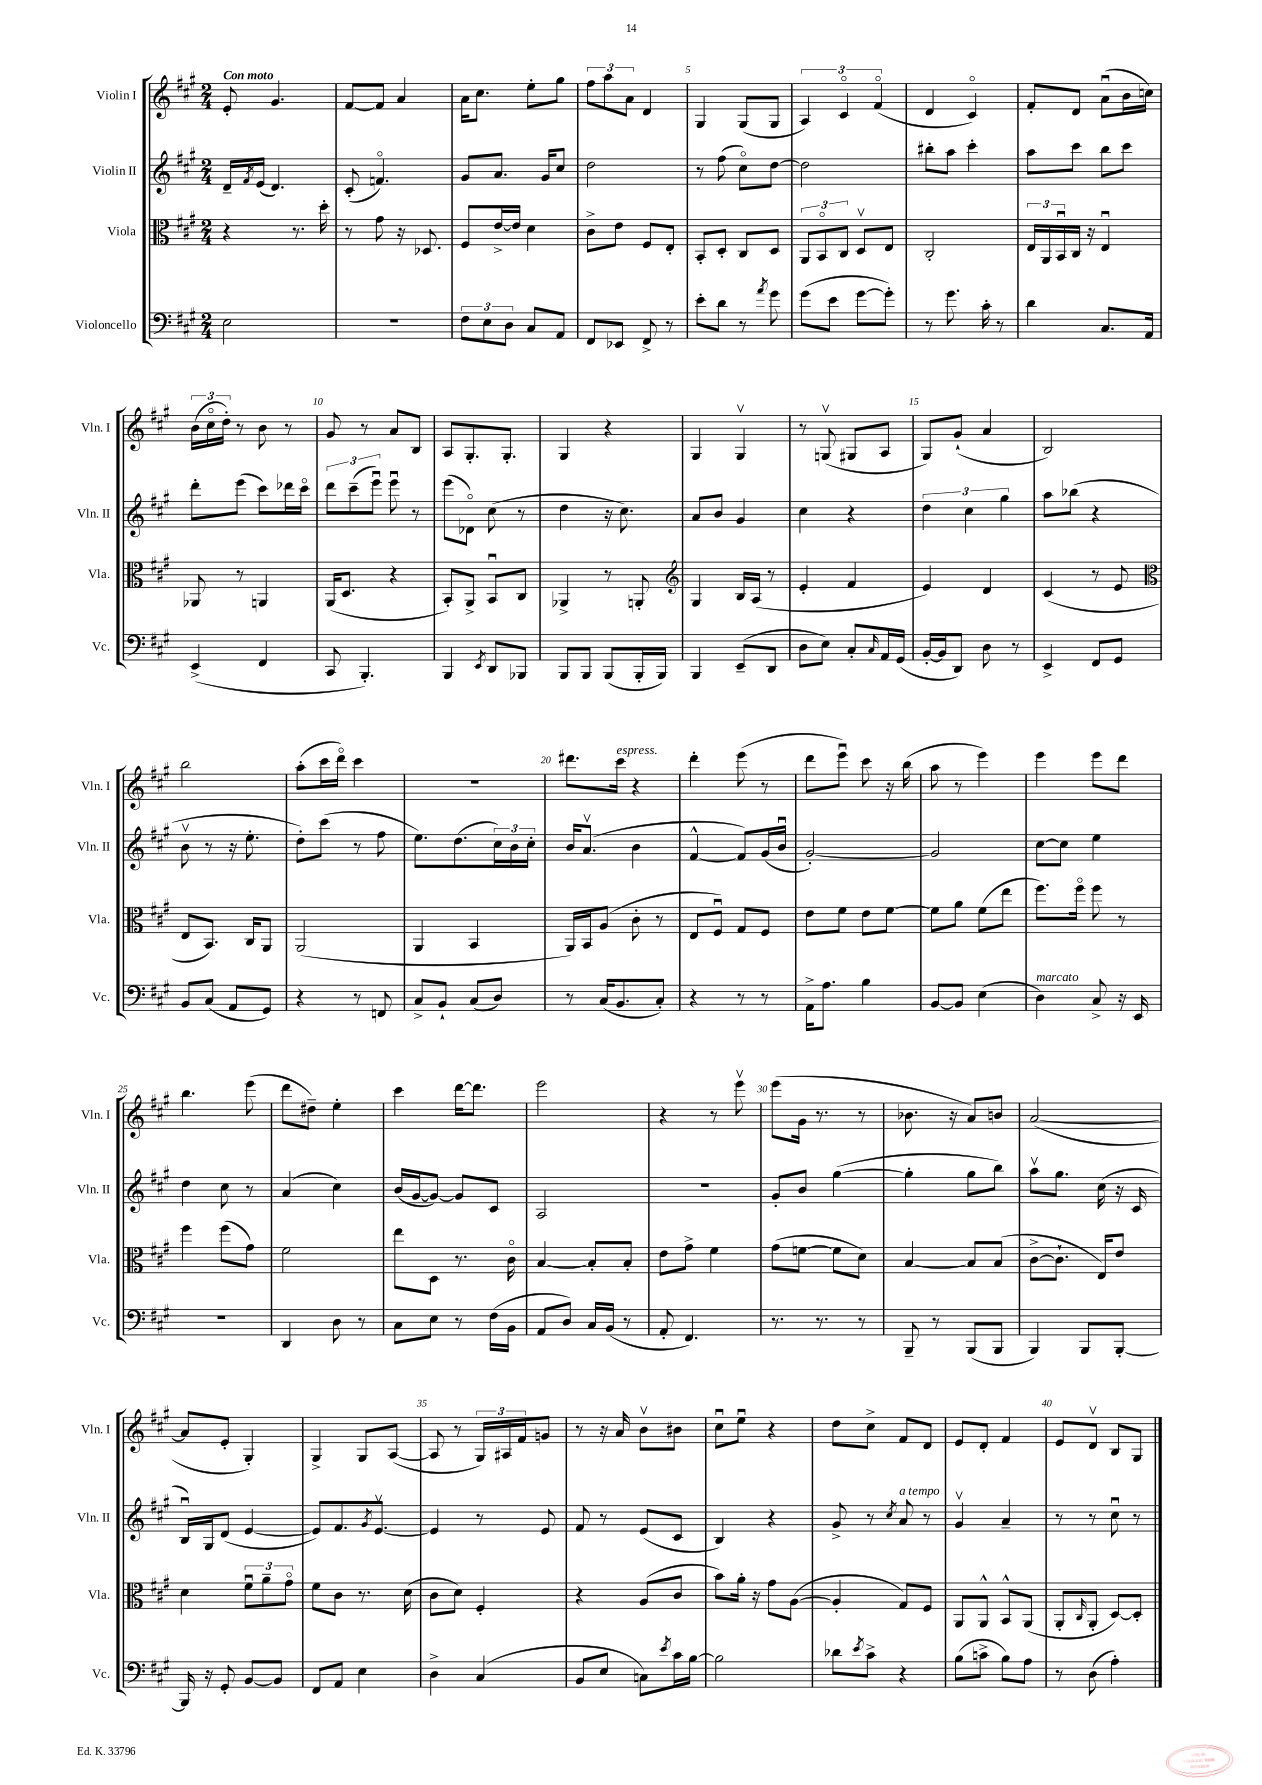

**kern	**kern	**kern	**kern
*staff4	*staff3	*staff2	*staff1
*clefF4	*clefC3	*clefG2	*clefG2
*k[f#c#g#]	*k[f#c#g#]	*k[f#c#g#]	*k[f#c#g#]
*M2/4	*M2/4	*M2/4	*M2/4
2E	4r	16d~	8e'
.	.	8qf#	.
.	.	(16e	.
.	.	4.d)	4.g#
.	8.r	.	.
.	16dd'	.	.
=	=	=	=
2r	8r	(8c#'	[8f#
.	8g#	4.fo)	8f#]
.	16r	.	4a
.	8.D-	.	.
=	=	=	=
12F#	8F#	8g#	16a
.	.	.	8.cc#
12E	.	.	.
.	[16e^	8.a	.
12D	.	.	.
.	16e]	.	.
8C#	4d	.	8ee'
.	.	16g#	.
8AA	.	8cc#	8gg#
=	=	=	=
8FF#	8c#^	2dd	12ff#
.	.	.	12aa
8EE-	8e	.	.
.	.	.	12a
8FF#^	8F#	.	4d
8r	8E'	.	.
=	=	=	=
8e'	8BB'	8r	4G#
8d	8D'	(8ff#	.
8r	8C#	8cc#o)	(8G#
8qa	.	.	.
8g#	8D	[8dd	8G#
=	=	=	=
(8g#	12AA	2dd]	6A)
.	12BBo	.	.
8e	.	.	.
.	12C#	.	6c#o
[8g#	8Dv	.	.
.	.	.	(6f#o
8g#'])	8E	.	.
=	=	=	=
8r	2C#'	8bb#'	4d
8.g#	.	8aa	.
.	.	4ccc#'	4c#o)
16c#'	.	.	.
8r	.	.	.
=	=	=	=
4d	24E	8aa	8f#'
.	24AA	.	.
.	24BBu	.	.
.	16C#	8ccc#	8d
.	16r	.	.
8.C#	4Eu	8bb	(8au
.	.	8ccc#	16b
16AA	.	.	16cc)
=	=	=	=
(4EE^	8AA-	8ddd'	(24b
.	.	.	24cc#o
.	.	.	24dd')
.	8r	(8eee	8r
4FF#	4AA	8ccc#)	8b
.	.	16ddd-	8r
.	.	16ccc#o	.
=	=	=	=
8CC#	(16AA	12ddd	8g#
.	8.D	.	.
.	.	(12ccc#~	.
4.BBB')	.	.	8r
.	.	12eeeu)	.
.	4r	8eeeu	8a
.	.	8r	8B
=	=	=	=
4BBB	8BB')	(8eee	8A
.	8AA^	8d-o)	8.G#'
8qEE	.	.	.
8DD	8BBu	(8cc#	.
.	.	.	8.G#'
8BBB-	8C#	8r	.
=	=	=	=
8BBB	4AA-^	4dd	4G#
8BBB	.	.	.
(8BBB	8r	16r	4r
.	.	8.cc#)	.
16BBB'	8AA'	.	.
16BBB)	.	.	.
=	=	=	=
*	*clefG2	*	*
4BBB	4G#	8a	4G#
.	.	8b	.
(8EE~	16B	4g#	4G#v
.	(16A	.	.
8DD	8r	.	.
=	=	=	=
8D	4e'	4cc#	8r
8E)	.	.	(8Gv
8C#'	4f#	4r	8G#
16qqC#	.	.	.
16AA	.	.	8A
(16GG#	.	.	.
=	=	=	=
[16BB'	4e)	6dd	8G#)
16BB]	.	.	.
8DD)	.	.	(8g#`
.	.	6cc#	.
8D	4d	.	4a
.	.	6gg#	.
8r	.	.	.
=	=	=	=
4EE^	(4c#	8aa	2B)
.	.	(8bb-	.
8FF#	8r	4r	.
8GG#	8e	.	.
=	=	=	=
*	*clefC3	*	*
8BB	8E	8bv	2bb
(8C#	8.BB)	8r	.
8AA	.	16r	.
.	16C#	8.ee'	.
8GG#)	8AA	.	.
=	=	=	=
4r	(2AA	8dd')	(8aa'
.	.	(8ccc#	16ccc#
.	.	.	16dddo)
8r	.	8r	4ccc#
8FF	.	8ff#	.
=	=	=	=
8C#^	4AA	8.ee)	2r
8BB`	.	.	.
.	.	(8.dd	.
(8C#	4BB	.	.
8D)	.	24cc#)	.
.	.	24b	.
.	.	24cc#'	.
=	=	=	=
8r	16AA)	16b	8.ddd#
.	16BB	(8.av	.
(16C#	(8A	.	.
8.BB	.	.	16ccc#
.	8c#'	4b	4r
8C#')	8r	.	.
=	=	=	=
4r	8E	[4f#^^	4ddd'
.	8F#u)	.	.
8r	8G#	8f#])	(8eee
8r	8F#	(16g#	8r
.	.	16bu	.
=	=	=	=
16AA^	8e	[2g#')	8ddd
8.A	.	.	.
.	8f#	.	8eeeu)
4B	8e	.	8ccc#
.	[8f#	.	16r
.	.	.	(16bb
=	=	=	=
[8BB	8f#]	2g#]	8aa
8BB]	8a	.	8r
(4E	(8f#	.	4eee)
.	8ee	.	.
=	=	=	=
4D)	8.ff#)	[8cc#	4eee
.	.	8cc#]	.
.	16ff#o	.	.
8C#^	8ff#	4ee	8eee
16r	8r	.	8ddd
16EE	.	.	.
=	=	=	=
2r	4ff#	4dd	4.bb
.	(8ff#	8cc#	.
.	8g#)	8r	(8eee
=	=	=	=
4DD	2f#	(4a	8ddd
.	.	.	8dd#~)
8D	.	4cc#)	4ee'
8r	.	.	.
=	=	=	=
8C#	8ee	(16b	4ccc#
.	.	[16g#	.
8E	8D	8g#_)	.
8r	8.r	8g#]	[16ddd
.	.	.	8.ddd]
(16F#	.	8c#	.
16BB	16c#o	.	.
=	=	=	=
8AA	[4B	2A	2eee
8D)	.	.	.
16C#	8B']	.	.
(16BB	.	.	.
8r	8B'	.	.
=	=	=	=
8AA'	8e	2r	4r
4.FF#)	8g#^	.	.
.	4f#	.	8r
.	.	.	8eeev
=	=	=	=
8.r	(8g#	8g#'	(8eee
.	[8f	8b	16g#
8.r	.	.	8.r
.	8f]	([4gg#	.
8r	8d)	.	8r
=	=	=	=
8BBB~	[4B	4gg#']	8.b-
8r	.	.	.
.	.	.	16r
(8BBB	8B]	8gg#	8a)
8BBB	(8B	8bb)	8b
=	=	=	=
4BBB)	[8c#^	8aav	([2a
.	8.c#`]	8.gg#	.
8BBB	.	.	.
.	16E)	(16cc#	.
[8BBB'	8e	16r	.
.	.	16c#	.
=	=	=	=
16BBB]	4d	16Bu)	8a]
16r	.	16G#	.
8GG#'	.	(8d	8e'
[8BB	12f#u	[4e	4G#')
.	12a~	.	.
8BB]	.	.	.
.	12g#o	.	.
=	=	=	=
8FF#	8f#	8e])	4G#^
8AA	8c#	8.f#	.
4E	8.r	.	8G#
.	.	8qg#	.
.	.	[8.ev	.
.	.	.	([8A
.	(16d	.	.
=	=	=	=
4D^	8c#	4e]	8A]
.	8d)	.	8r
(4C#	4F#'	8r	24G#)
.	.	.	24A#
.	.	.	24f#
.	.	8e	8g
=	=	=	=
8BB	4r	8f#	8r
8E	.	8r	16r
.	.	.	16a
8C)	(8A	(8e	8bv
8qe	.	.	.
16c#	8c#	8c#	8b#
[16B	.	.	.
=	=	=	=
2B]	8b)	4B)	8cc#u
.	16a'	.	8eeu
.	16r	.	.
.	8g#	4r	4r
.	([8A	.	.
=	=	=	=
8d-	4A']	8g#^	8dd
8qe	.	.	.
8c#^	.	8r	8cc#^
.	.	8qcc#	.
4r	8G#)	8a	8f#
.	8F#	8r	8d
=	=	=	=
(8B	8AA	4g#v	8e
8c^	8AA^^	.	8d'
8B)	8BB^^	4a~	4f#
8A	(8AA	.	.
=	=	=	=
8r	8AA'	8r	8e
.	16qqC#	.	.
(8D	8AA'	8r	8dv
4A')	[8D)	8cc#u	8B
.	8D']	8r	8G#
==	==	==	==
*-	*-	*-	*-
